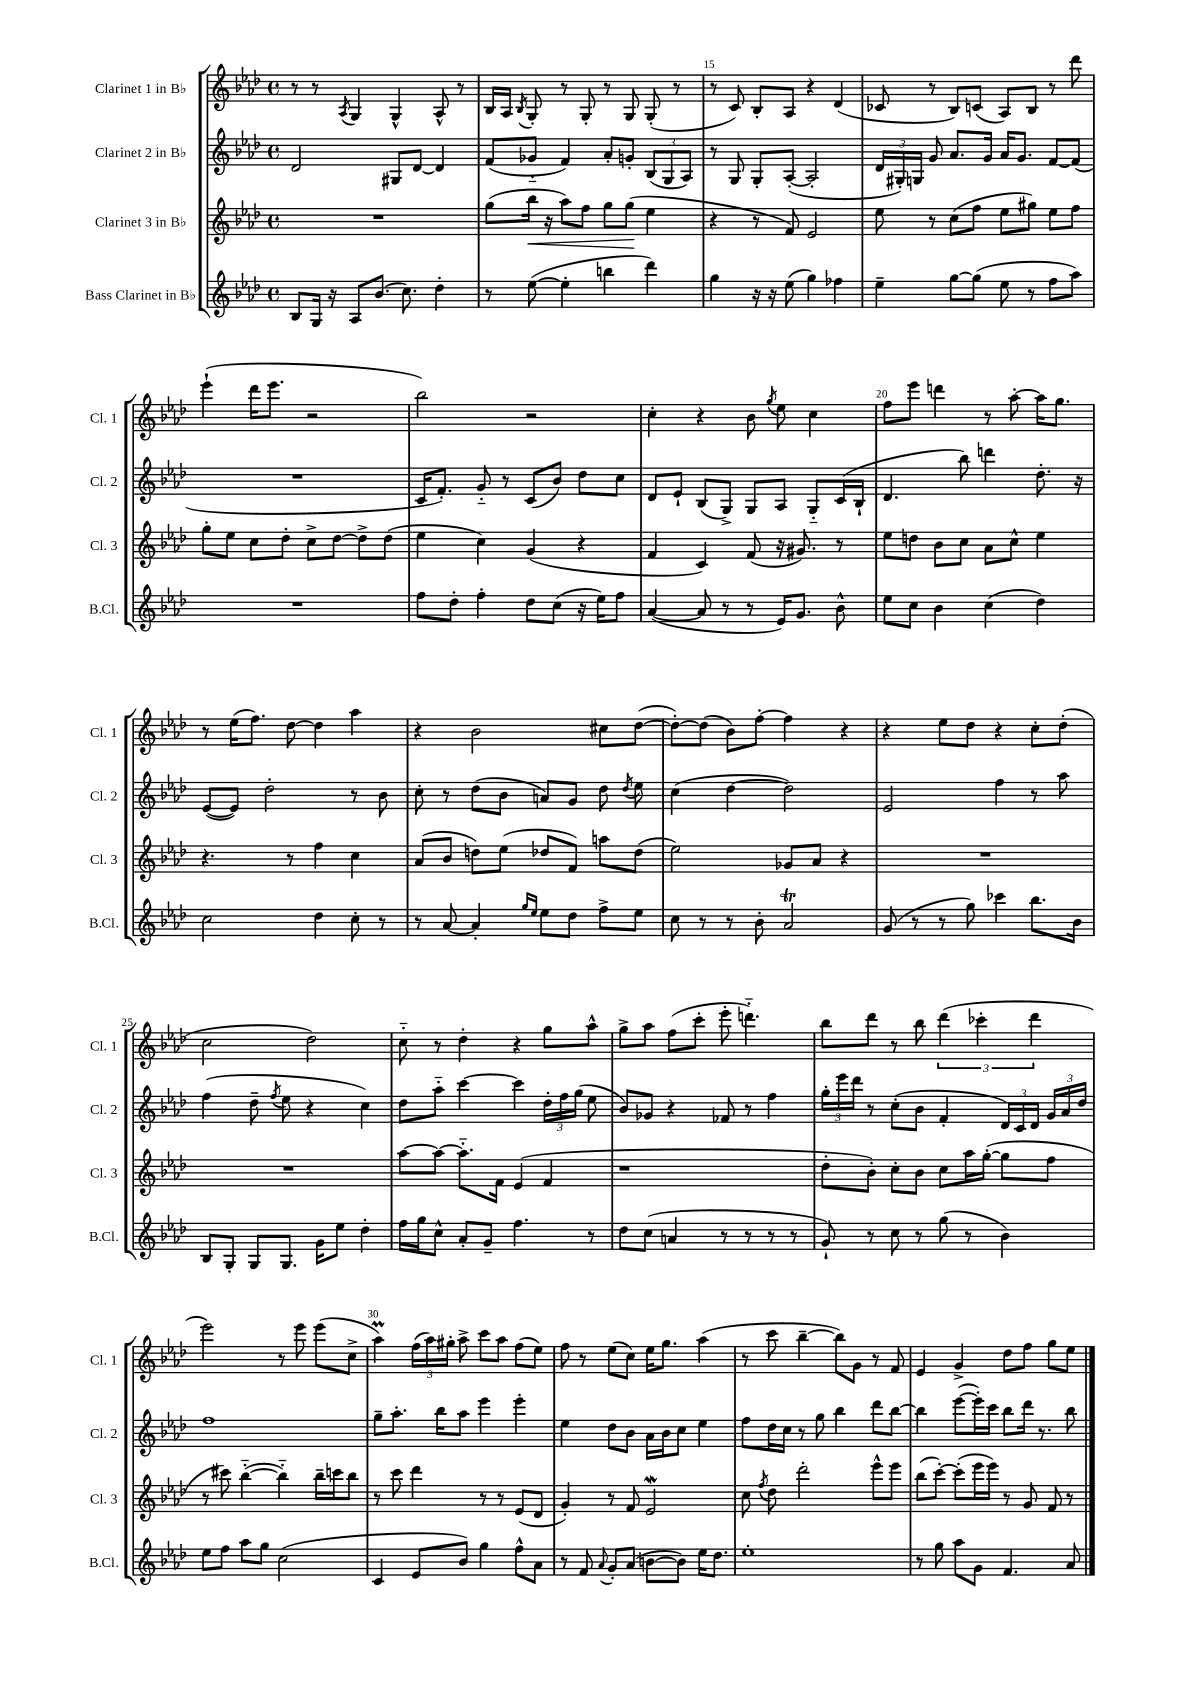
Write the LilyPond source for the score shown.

<<
\new StaffGroup <<
\new Staff = "s0" \with { instrumentName = "Clarinet 1 in Bb" shortInstrumentName = "Cl. 1" } {
    \clef treble \key aes \major \defaultTimeSignature \time 4/4
    \autoBeamOff r8 r8 \acciaccatura { aes8 } g4 g4-^ aes8-^ r8 |
    bes16[ aes16] \acciaccatura { bes8 } g8-. r8 g8-. r8 g8 g8-.( r8 |
    r8 c'8) bes8[-. aes8] r4 des'4( |
    ces'8 r8 bes8[) c'8]( aes8[) bes8] r8 des'''8 |
    ees'''4-!( des'''16[ ees'''8.] r2 |
    bes''2) r2 |
    c''4-. r4 bes'8 \acciaccatura { g''8 } ees''8 c''4 |
    f''8[ ees'''8] d'''4 r8 aes''8~-. aes''16[ g''8.] |
    r8 ees''16[( f''8.]) des''8~ des''4 aes''4 |
    r4 bes'2 cis''8[ des''8]~( |
    des''8[~-.) des''8]( bes'8[) f''8]~-. f''4 r4 |
    r4 ees''8[ des''8] r4 c''8[-. des''8]-.( |
    c''2 des''2) |
    c''8-_ r8 des''4-. r4 g''8[ aes''8]-^ |
    g''8[-> aes''8] f''8[( c'''8]-. ees'''8-. d'''4.-_) |
    bes''8[ des'''8] r8 bes''8 \tuplet 3/2 { des'''4( ces'''4-. des'''4 } |
    ees'''2) r8 ees'''8 ees'''8[( c''8]-> |
    aes''4\prall) \tuplet 3/2 { f''16[( aes''16) gis''16]-. } aes''8-> c'''8[ aes''8] f''8[( ees''8]) |
    f''8 r8 ees''8[( c''8]) ees''16[ g''8.] aes''4( |
    r8 c'''8 bes''4~-- bes''8[) g'8] r8 f'8 |
    ees'4 g'4-> des''8[ f''8] g''8[ ees''8] \bar "|." |
}
\new Staff = "s1" \with { instrumentName = "Clarinet 2 in Bb" shortInstrumentName = "Cl. 2" } {
    \clef treble \key aes \major \defaultTimeSignature \time 4/4
    \autoBeamOff des'2 gis8[ des'8]~ des'4 |
    f'8[( ges'8]-_ f'4) aes'8[-. g'8]-. \tuplet 3/2 { bes8[( g8 aes8]) } |
    r8 g8 g8[-. aes8]~-.( aes2-. |
    \tuplet 3/2 { des'16[ gis16-.) g16] } g'8 aes'8.[ g'16] aes'16[ g'8.] f'8[~ f'8]( |
    R1 |
    c'16[ f'8.]-.) g'8-_ r8 c'8[( bes'8]) des''8[ c''8] |
    des'8[ ees'8]-! bes8[( g8]->) g8[ aes8] g8[-_ c'16( bes16]-! |
    des'4. bes''8) d'''4 des''8.-. r16 |
    ees'8[~( ees'8]) des''2-. r8 bes'8 |
    c''8-. r8 des''8[( bes'8] a'8[) g'8] des''8 \acciaccatura { des''8 } ees''8 |
    c''4( des''4~ des''2) |
    ees'2 f''4 r8 aes''8 |
    f''4( des''8-- \acciaccatura { f''8 } ees''8 r4 c''4) |
    des''8[ aes''8]-_ c'''4~ c'''4 \tuplet 3/2 { des''16[-. f''16 g''16]( } ees''8 |
    bes'8[) ges'8] r4 fes'8 r8 f''4 |
    \tuplet 3/2 { g''16[-. ees'''16 des'''16] } r8 c''8[-.( bes'8] f'4-. \tuplet 3/2 { des'16[) c'16 des'16] } \tuplet 3/2 { g'16[ aes'16 des''16] } |
    f''1 |
    g''8[-- aes''8.]-. bes''16[ aes''8] ees'''4 ees'''4-. |
    ees''4 des''8[ bes'8] aes'16[ bes'16 c''8] ees''4 |
    f''8[ des''16 c''16] r8 g''8 bes''4 des'''8[ bes''8]~ |
    bes''4 ees'''8[~( ees'''16-.) c'''16] bes''8[ des'''16] r8. bes''8 \bar "|." |
}
\new Staff = "s2" \with { instrumentName = "Clarinet 3 in Bb" shortInstrumentName = "Cl. 3" } {
    \clef treble \key aes \major \defaultTimeSignature \time 4/4
    \autoBeamOff R1 |
    g''8[( bes''16]\< r16 aes''8[) f''8] g''8[ g''8]\!( ees''4 |
    r4 r8 f'8) ees'2 |
    ees''8 r8 c''8[( f''8] ees''8[ gis''8]) ees''8[ f''8] |
    g''8[-. ees''8] c''8[ des''8]-. c''8[-> des''8]~ des''8[-> des''8]( |
    ees''4 c''4) g'4( r4 |
    f'4 c'4) f'8( r16 gis'8.) r8 |
    ees''8[ d''8] bes'8[ c''8] aes'8[ c''8]-^ ees''4 |
    r4. r8 f''4 c''4 |
    aes'8[( bes'8] d''8[) ees''8]( des''8[ f'8]) a''8[ des''8]( |
    ees''2) ges'8[ aes'8] r4 |
    R1 |
    R1 |
    aes''8[~ aes''8]~ aes''8.[-_ f'16] ees'4( f'4 |
    r1 |
    des''8[-. bes'8]-.) c''8[-. bes'8] c''8[ aes''16 g''16]~-.( g''8[ f''8] |
    r8 cis'''8) bes''4~-_( bes''4-_) bes''16[-- c'''16 bes''8] |
    r8 c'''8 des'''4 r8 r8 ees'8[( des'8] |
    g'4-.) r8 f'8 ees'2\mordent |
    c''8 \acciaccatura { f''8 } des''8 des'''2-. ees'''8[-^ ees'''8] |
    bes''8[( c'''8]~-.) c'''8[-.( ees'''16 ees'''16]) r8 g'8 f'8 r8 \bar "|." |
}
\new Staff = "s3" \with { instrumentName = "Bass Clarinet in Bb" shortInstrumentName = "B.Cl." } {
    \clef treble \key aes \major \defaultTimeSignature \time 4/4
    \autoBeamOff bes8[ g16] r16 aes8[ bes'8.]( c''8.) des''4-. |
    r8 ees''8~( ees''4-. b''4 des'''4) |
    g''4 r16 r16 ees''8( g''4) fes''4 |
    ees''4-- g''8[~ g''8]( ees''8 r8 f''8[ aes''8]) |
    R1 |
    f''8[ des''8]-. f''4-. des''8[ c''8]( r16 ees''16[) f''8] |
    aes'4~( aes'8 r8 r8 ees'16[) g'8.] bes'8-^ |
    ees''8[ c''8] bes'4 c''4( des''4) |
    c''2 des''4 c''8-. r8 |
    r8 aes'8~ aes'4-. \grace { g''16[ ees''16] } ees''8[ des''8] f''8[-> ees''8] |
    c''8 r8 r8 bes'8-. aes'2\trill |
    g'8( r8 r8 g''8) ces'''4 bes''8.[ bes'16] |
    bes8[ g8]-. g8[ g8.] g'16[ ees''8] des''4-. |
    f''16[ g''16 c''8]-^ aes'8[-. g'8]-- f''4. r8 |
    des''8[ c''8]( a'4 r8 r8 r8 r8 |
    g'8-!) r8 c''8 r8 g''8( r8 bes'4) |
    ees''8[ f''8] aes''8[ g''8] c''2( |
    c'4 ees'8[ bes'8]) g''4 f''8[-^ aes'8] |
    r8 f'8 \appoggiatura { aes'8 } g'8[-. aes'8]( b'8[~ b'8]) ees''16[ des''8.] |
    ees''1-. |
    r8 g''8 aes''8[ g'8] f'4. aes'8 \bar "|." |
}
>>
>>
\layout { \context { \Score currentBarNumber = #13 \override BarNumber.break-visibility = ##(#f #t #t) barNumberVisibility = #(every-nth-bar-number-visible 5) } }
